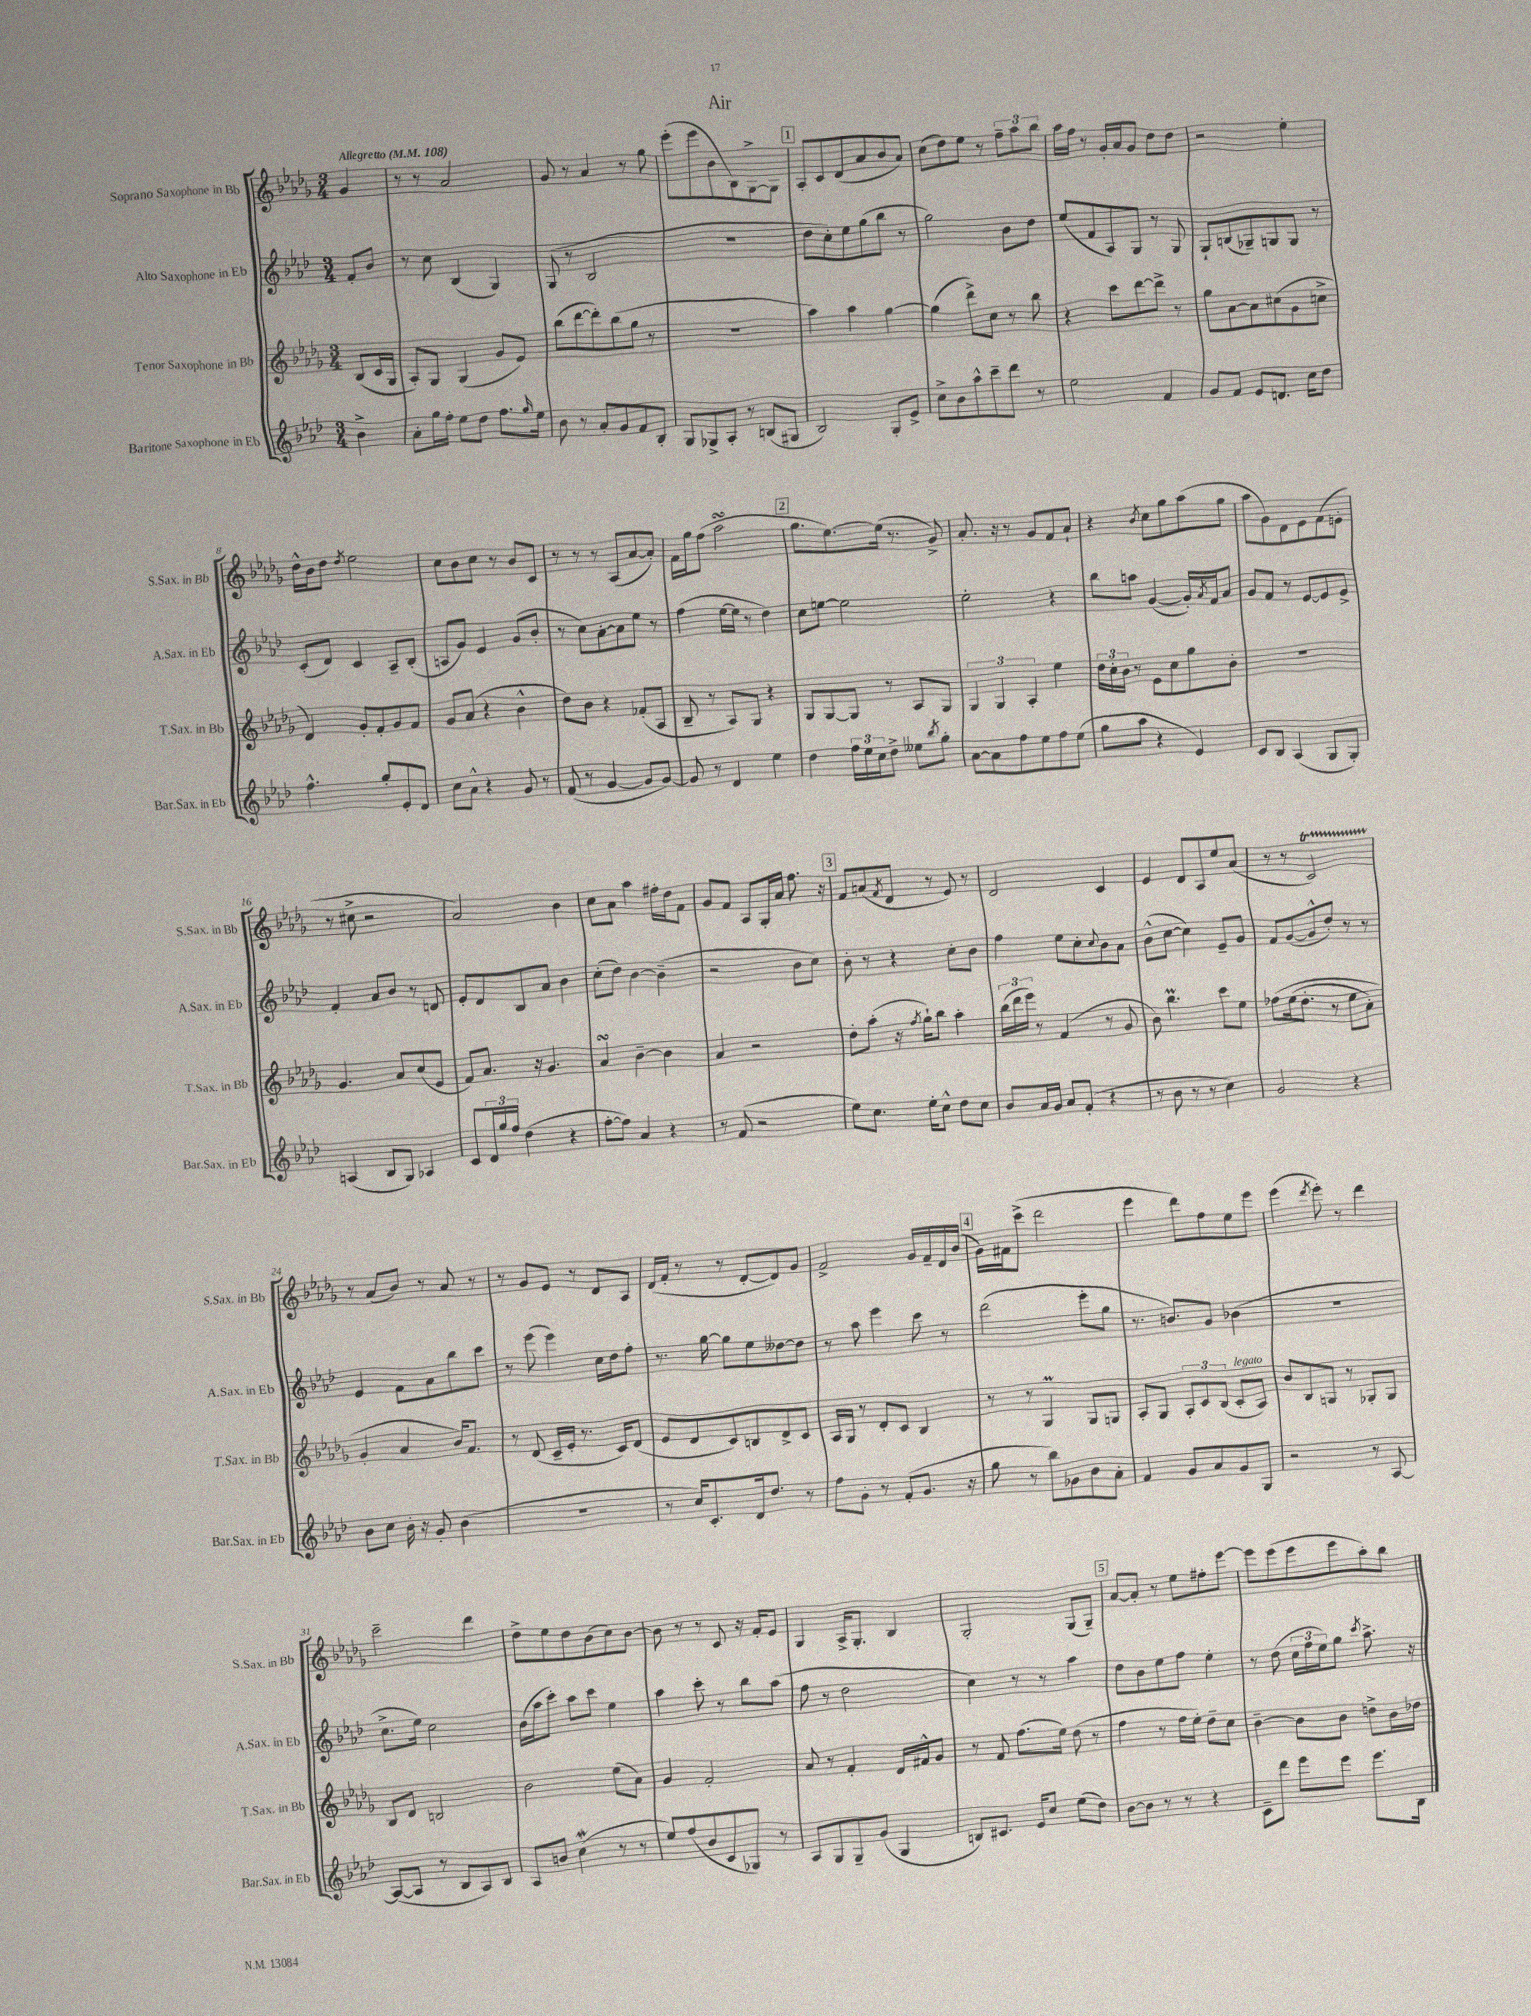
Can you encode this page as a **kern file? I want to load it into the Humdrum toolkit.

**kern	**kern	**kern	**kern
*staff4	*staff3	*staff2	*staff1
*clefG2	*clefG2	*clefG2	*clefG2
*k[b-e-a-d-]	*k[b-e-a-d-g-]	*k[b-e-a-d-]	*k[b-e-a-d-g-]
*M3/4	*M3/4	*M3/4	*M3/4
*MM108	*MM108	*MM108	*MM108
4b-^	(8B-	8f'	4g-
.	16c	8b-	.
.	16G-	.	.
=	=	=	=
8a-'	8A-')	8r	8r
16gg	8G-	8cc	8r
16ff'	.	.	.
8ee-	(4G-	(4B-	2a-
8dd-	.	.	.
8.ff	8g-	4G)	.
.	8e-)	.	.
16qqgg	.	.	.
16ee-	.	.	.
=	=	=	=
8b-	(8bb-	(8G	8g-
8r	[8ddd-	8r	8r
8a-'	8ddd-'])	2B-	4a-
8g	(8bb-	.	.
8f	8gg-	.	8r
8B-'	8r	.	8gg-
=	=	=	=
8G	2.r	2.r	(8eee-'
8G-^	.	.	8eee-
8A-'	.	.	8b-
8r	.	.	8B-)
(8B	.	.	[8G-^
8G#	.	.	8G-]
=	=	=	=
2B-)	4aa-)	8dd-	8A-'
.	.	8cc')	8c
.	4aa-	8ee-	(8d-
.	.	(8gg	8a-
8G'	[4gg-	8bb-	8b-
8e-^	.	8r	8a-)
=	=	=	=
8cc^	(4gg-]	2gg)	(8cc
8b-	.	.	8dd-)
8aa-^^	8ddd-^)	.	8ee-
8ccc~	8cc	.	8r
8ddd-	8r	8b-	12ff~
.	.	.	12aa-
8r	8bb-	8dd-	.
.	.	.	12bb-
=	=	=	=
2ee-	4r	(8ee-	16aa-
.	.	.	16ff
.	.	8f	8r
.	8ccc	8A-)	16g-'
.	.	.	16a-
.	[8ddd-	8G	8g-
4f	8ddd-^]	8r	8dd-
.	8r	8G	8dd-
=	=	=	=
8g	8gg-	8G`	2r
8f	[8a-	(8B	.
8e-	8a-]	8G-~)	.
8.d	(8cc#	8G	.
.	8g-	8G	4ee-'
16cc	.	.	.
8dd-	8cc^	8r	.
=	=	=	=
4.ff^^	4d-)	(8c'	16dd-^^
.	.	.	16b-
.	.	8d-)	8dd-
.	.	.	8qdd-
.	8g-'	4c	2ee-
8gg'	8f'	.	.
8e-'	8g-	8A-~	.
8d-	8f	(8B-'	.
=	=	=	=
8cc	8g-	8A	8cc
8a-^^	(8a-	8g)	8b-
4r	4r	4e-	8cc
.	.	.	8r
8g	4b-^^	(8g	8b-
8r	.	8b-'	8c
=	=	=	=
(8f	8dd-)	8r	8r
8r	8b-	8cc)	8r
[4g	4r	[8a-'	8r
.	.	8a-]	(8A-
8g]	(8f-'	8ee-	[8a-
[8g)	8A-	8r	8a-'])
=	=	=	=
8g]	8B-~	(4ff	16f
.	.	.	16gg-
8r	8r	.	(8ff
4d-	8A-)	[16ee-	2aa-
.	.	16ee-]	.
.	8G-	8r	.
4ee-	4r	4dd-)	.
=	=	=	=
4dd-	8G-	8cc	8.gg-
.	[8G-	[8ee	.
.	.	.	[8.ee-)
24ff	8G-]	2ee]	.
24ee-	.	.	.
24cc	.	.	.
8dd-^	8r	.	(16ee-]
.	.	.	8.r
8ee--	8A-	.	.
8qbb-	.	.	.
8gg'	8G-	.	8g-^)
=	=	=	=
[8a-	6G-	2ee-'	8.a-'
8a-]	.	.	.
.	6G-	.	.
.	.	.	16r
8ff	.	.	8r
.	6A-'	.	.
8ee-	.	.	8g-
8ff	4ee-	4r	8f
(8ee-	.	.	8a-`
=	=	=	=
8gg	24dd-	8bb-	4r
.	24cc'	.	.
.	24b-	.	.
8aa-	8r	8aa	.
.	.	.	8qb-
4r	8e-	([4g	8cc
.	8cc	.	8gg-
4e-)	8gg-	16g'])	(8aa-
.	.	8qa-	.
.	.	16f	.
.	8b-'	8a-	8gg-
=	=	=	=
8c	2.r	8g	8aa-
8B-	.	8f	8g-)
(4A-	.	8r	8d-
.	.	[8e-	8e-
8G	.	8e-]	(8f
8G')	.	8e-^	8e'
=	=	=	=
(4A	4.g-	4f'	8r
.	.	.	8cc#^
8B-	.	8a-	2r
8G)	8a-	8b-	.
4A-	(8cc	8r	.
.	8e-	8d	.
=	=	=	=
8c	8f)	8e-'	2a-)
24d-	8.a-	8d-	.
24gg	.	.	.
24ff	.	.	.
(4dd-	.	8B-	.
.	16r	.	.
.	4.g-	8a-	.
4r	.	4b-	4b-
=	=	=	=
[8ff'	4a-	(8cc'	8cc
8ff])	.	8dd-)	8a-
4a-	[4b-~	[4b-	4aa-
4r	4b-]	(4b-~]	16ff#'
.	.	.	16dd-
.	.	.	8f
=	=	=	=
8r	4a-	2r	8g-
(8f	.	.	8f
2r	2r	.	8A-
.	.	.	16G-'
.	.	.	16a-
.	.	8b-	8.ff
.	.	8cc)	.
.	.	.	16r
=	=	=	=
8ee-)	8dd-'	8b-'	8f
8.cc	(8aa-'	8r	(8a
.	.	.	8qf
.	16r	4r	8d-
.	8qff	.	.
16ee-'	16gg-`)	.	.
8cc^^	8bb-	.	8r
8dd-	4aa-'	8cc'	8e-)
8cc	.	8b-	8r
=	=	=	=
8b-	(24bb-	4ff	2d-
.	24ddd-	.	.
.	24eee-)	.	.
16a-	8r	.	.
16g	.	.	.
8a-	(4f	8ee-	.
(8f'	.	8cc'	.
.	.	8qqcc	.
4r	8r	8b-	4c
.	8g-	8a-	.
=	=	=	=
8r	8b-)	(8b-^^	4e-
8b-	4.bb-	[8cc	.
8r	.	4cc])	8d-
8r	.	.	8A-
4cc)	8ccc	8e-~	8ee-
.	8ee-	8g	(8a-
=	=	=	=
2g	&(8ff-	8f	8r
.	(16ee-	([8g	8r
.	8.dd-'	.	.
.	.	8g^^]	2c)
.	8r	8dd-')	.
4r	8ee-	8r	.
.	8a-')	8r	.
=	=	=	=
8b-	4g-'	4e-	8r
8cc	.	.	(8a-
16b-'	4a-	8f	8b-)
16r	.	.	.
8g'	.	8a-	8r
(4b-	16b-&)	8bb-	8a-
.	8.f	.	.
.	.	8ccc	8r
=	=	=	=
2.r	8r	8r	8r
.	(8d-	(8eee-	8g-
.	16c~	4eee-)	8e-
.	16e-'	.	.
.	8.r	.	8r
.	.	16cc	8d-
.	16c)	16dd-	.
.	(8d-	8ff'	8A-
=	=	=	=
8r	8e-	8.r	(16d-
.	.	.	16f'
16cc)	8d-	.	8r
8.c'	.	[16gg	.
.	8c)	8gg]	8r
16d-	8B	8ee-	[8d-'
8.dd-	.	.	.
.	8d-^	[8dd--	8d-])
8r	8c	8dd--]	8g-
=	=	=	=
8ff	16A-	8r	2f^
.	16G-	.	.
8g'	8r	8aa-	.
8r	8d-'	4eee-	.
(8f'	8c	.	.
8.g	4B-	8ccc	16g-
.	.	.	16f~
.	.	8r	16d-
16r	.	.	(16b-
=	=	=	=
8gg	8r	(2ddd-	16g-)
.	.	.	16f#
8r	8r	.	(8ccc^
8bb-)	4G-	.	2ddd-
8g-	.	.	.
8b-	8G-	8eee-'	.
8a-'	8G	8gg	.
=	=	=	=
4f	8A-'	8.r	4eee-
.	8G-	.	.
.	.	8.b)	.
8g	12A-'	.	8ddd-)
.	12c	.	.
8a-	.	8g	8ff
.	(12B-	.	.
8g	8c'	(4b-	8ee-
8G	8A-)	.	8eee-
=	=	=	=
2r	8b-	2.r	(4eee-
.	8B-	.	.
.	.	.	8qddd-
.	8G	.	8eee-')
.	8r	.	8r
8r	8G-'	.	4ddd-
[8A-	8G-	.	.
=	=	=	=
(8A-_	8B-	8.cc^	2ccc~
8A-]	8d-	.	.
.	.	16ee-)	.
8r	2B	2cc	.
8B-	.	.	.
8A-)	.	.	4ddd-
8B-	.	.	.
=	=	=	=
8A-	2b-	(16b-	8dd-^
.	.	16aa-	.
8b	.	8ccc')	8ee-
(4cc	.	8aa-	8dd-
.	.	8ccc	(8b-
8r	(8ee-	4ee-	8cc)
8r	8a-)	.	[8b-
=	=	=	=
8ee-)	4g-	4aa-	8b-]
(8ff	.	.	8r
8b-	2f'	8ccc'	8r
8c	.	8r	8c
8G-)	.	8bb-	16r
.	.	.	16f'
8r	.	(8aa-	8e-
=	=	=	=
8A-	8a-	8ff	4G-
8G	8r	8r	.
8G~	4f'	2dd-	16A-^
.	.	.	8.G-'
(8g	.	.	.
4G	16d-	.	4B-
.	16f#^^	.	.
.	8g-	.	.
=	=	=	=
8B)	8r	4cc)	2G-'
8.c#	8f	.	.
.	(8.ff	8r	.
16e-	.	.	.
8cc	.	8r	.
.	16ee-)	.	.
(8ee-	(8dd-	4aa-	(8G-
8dd-)	8r	.	8G-~)
=	=	=	=
[8b-	4ff	8dd-	[8a-
8b-]	.	8b-	8a-']
8r	8r	8ee-	8r
8r	16ff	8ff	8ee-
.	16ee-')	.	.
4r	8dd-~	4ee-'	8ff#'
.	8cc	.	[8eee-
=	=	=	=
8c~	[4b-~	8r	8eee-]
8ddd-	.	(8dd-	(8eee-
8eee-	8b-]	24cc	8eee-
.	.	24ff	.
.	.	24ee-)	.
8eee-	8b-	8gg	8eee-
.	.	8qccc	.
8.eee-	8dd^	8.aa-^	8aa-')
.	16b-	.	8bb-
16B-	16dd-	16r	.
==	==	==	==
*-	*-	*-	*-
